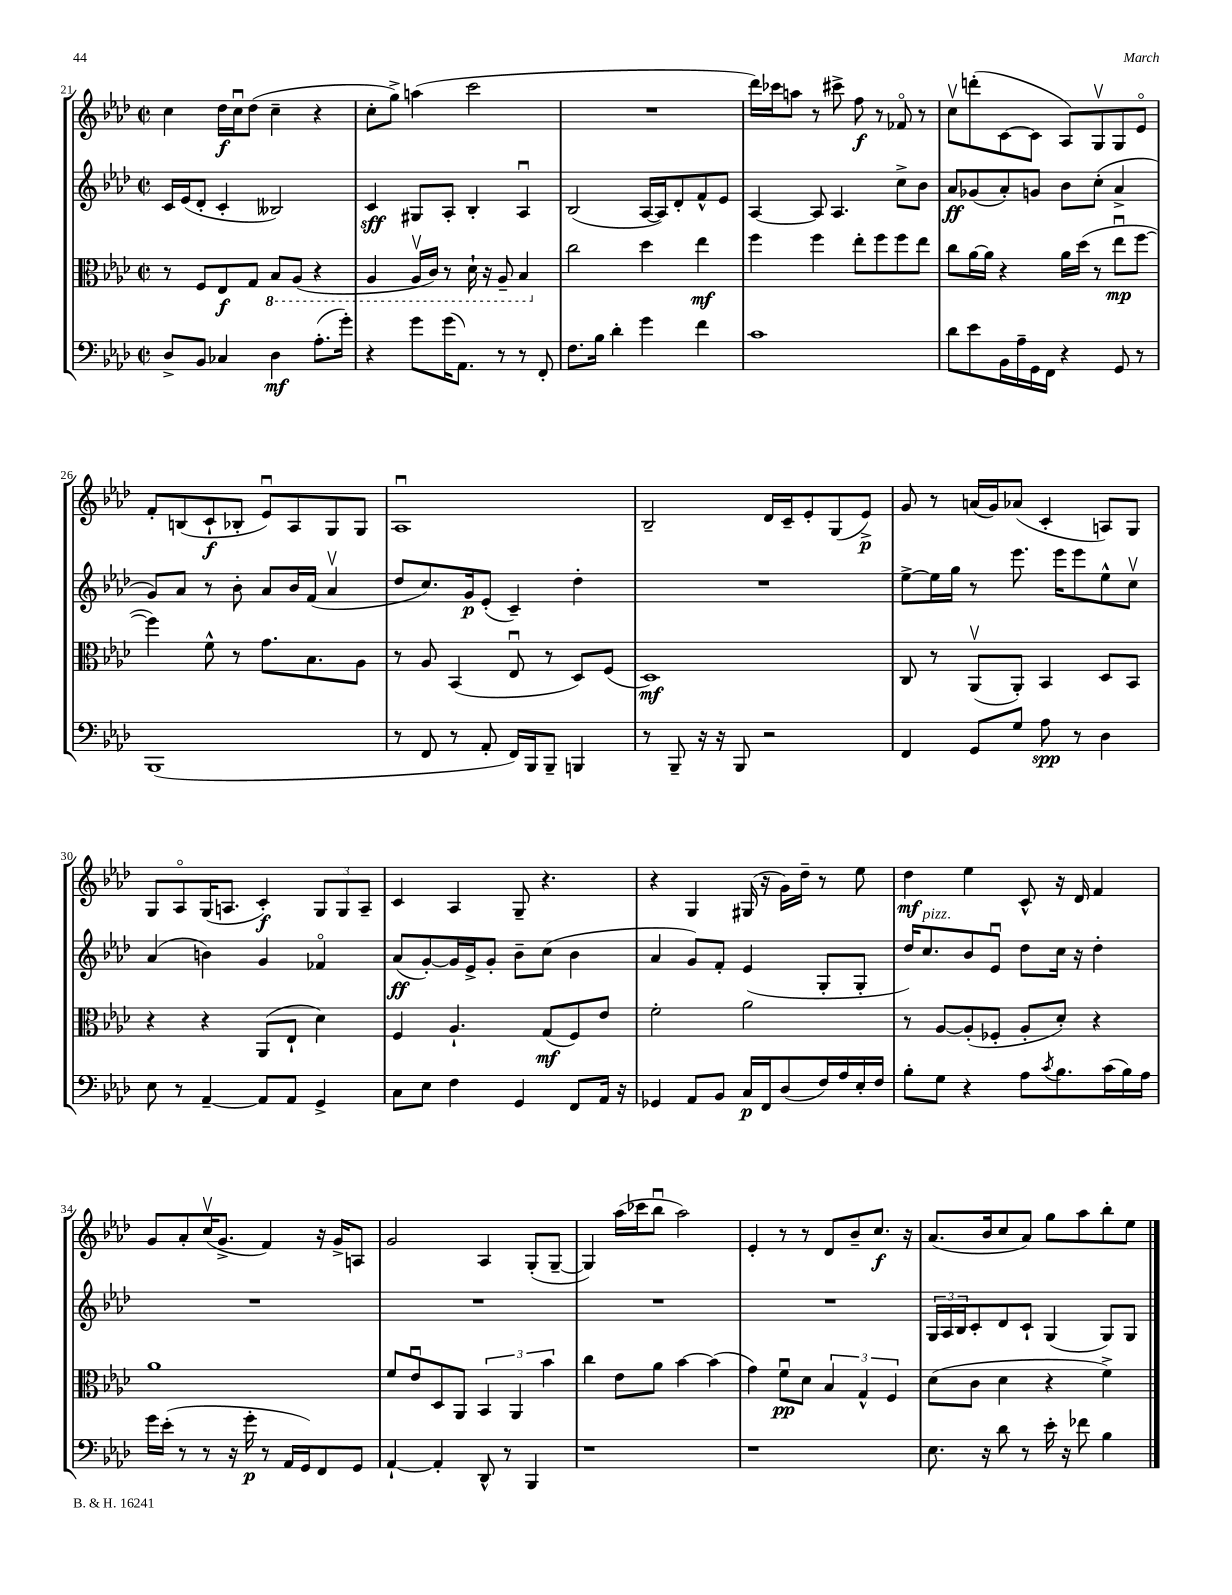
<<
\new StaffGroup <<
\new Staff = "s0" {
    \clef treble \key aes \major \defaultTimeSignature \time 2/2
    c''4 des''16\f c''16\downbow des''8( c''4-- r4 |
    c''8-. g''8->) a''4( c'''2 |
    R1 |
    des'''16) ces'''16 a''8 r8 cis'''8-> f''8\f r8 fes'8\flageolet r8 |
    c''8\upbow d'''8-.( c'8~ c'8 aes8) g8\upbow g8 ees'8\flageolet |
    f'8-. b8( c'8-!\f bes8-. ees'8\downbow) aes8 g8 g8 |
    aes1\downbow |
    bes2-- des'16 c'16-- ees'8-. g8( ees'8->\p) |
    g'8 r8 a'16( g'16) aes'8( c'4-. a8) g8 |
    g8 aes8\flageolet g16( a8. c'4-.\f) \tuplet 3/2 { g8 g8 a8-- } |
    c'4 aes4 g8-- r4. |
    r4 g4 gis16( r16 g'16) des''16-- r8 ees''8 |
    des''4\mf ees''4 c'8-^ r16 des'16 f'4 |
    g'8 aes'8-. c''16\upbow( g'8.-> f'4) r16 g'16-> a8 |
    g'2 aes4 g8-.( g8~-- |
    g4) aes''16( ces'''16 bes''8\downbow aes''2) |
    ees'4-. r8 r8 des'8 bes'8-- c''8.\f r16 |
    aes'8.( bes'16 c''8 aes'8) g''8 aes''8 bes''8-. ees''8 \bar "|." |
}
\new Staff = "s1" {
    \clef treble \key aes \major \defaultTimeSignature \time 2/2
    c'16 ees'16( des'8-. c'4-. beses2) |
    c'4\sff gis8 aes8-. bes4-. aes4\downbow |
    bes2( aes16~ aes16) des'8-. f'8-^ ees'8 |
    aes4~ aes8 aes4. c''8-> bes'8 |
    aes'8\ff ges'8( aes'8-.) g'8 bes'8 c''8-.( aes'4-> |
    g'8) aes'8 r8 bes'8-. aes'8 bes'16 f'16( aes'4\upbow |
    des''8 c''8.) g'16\p ees'8-.( c'4--) des''4-. |
    R1 |
    ees''8~-> ees''16 g''16 r8 ees'''8. ees'''16 ees'''8 ees''8-^ c''8\upbow |
    aes'4( b'4) g'4 fes'4\flageolet |
    aes'8\ff( g'8~-.) g'16 ees'16-> g'8-. bes'8-- c''8( bes'4 |
    aes'4 g'8) f'8-. ees'4( g8-. g8-. |
    des''16) c''8.^\markup { \italic "pizz." } bes'8 ees'8\downbow des''8 c''16 r16 des''4-. |
    R1 |
    R1 |
    R1 |
    R1 |
    \tuplet 3/2 { g16 aes16 bes16 } c'8-. des'8 c'8-! g4( g8) g8 \bar "|." |
}
\new Staff = "s2" {
    \clef alto \key aes \major \defaultTimeSignature \time 2/2
    r8 f8 ees8\f g8 \ottava #-1 bes,8 aes,8( r4 |
    aes,4 aes,16\upbow c16) r8 des16-! r16 aes,8-- bes,4 \ottava #0 |
    c''2 des''4 ees''4\mf |
    f''4 f''4 ees''8-. f''8 f''8 ees''8 |
    c''8 aes'16~ aes'16 r4 aes'16 des''16( r8 ees''8\downbow\mp f''8~ |
    f''4) f'8-^ r8 g'8. bes8. aes8 |
    r8 aes8 bes,4( ees8\downbow r8 des8) f8( |
    des1\mf) |
    c8 r8 aes,8\upbow( aes,8-.) bes,4 des8 bes,8 |
    r4 r4 aes,8( ees8-! des'4) |
    f4 aes4.-! g8\mf( f8) ees'8 |
    f'2-. aes'2 |
    r8 aes8~ aes8-.( fes8-. aes8-. des'8-.) r4 |
    aes'1 |
    f'8 ees'8\downbow des8 aes,8 \tuplet 3/2 { bes,4 aes,4 bes'4 } |
    c''4 ees'8 aes'8 bes'4~ bes'4( |
    g'4) f'8\downbow\pp des'8 \tuplet 3/2 { bes4 g4-^ f4 } |
    des'8( c'8 des'4 r4 f'4->) \bar "|." |
}
\new Staff = "s3" {
    \clef bass \key aes \major \defaultTimeSignature \time 2/2
    des8-> bes,8 ces4 des4\mf aes8.-.( g'16-.) |
    r4 g'8 g'16( aes,8.) r8 r8 f,8-. |
    f8. bes16 des'4-. g'4 f'4 |
    c'1 |
    des'8 ees'8 bes,16 aes16-- g,16 f,16 r4 g,8 r8 |
    bes,,1( |
    r8 f,8 r8 aes,8-. f,16) bes,,16 bes,,8-- b,,4 |
    r8 bes,,8-- r16 r16 bes,,8 r2 |
    f,4 g,8 g8 aes8\spp r8 des4 |
    ees8 r8 aes,4~-- aes,8 aes,8 g,4-> |
    c8 ees8 f4 g,4 f,8 aes,16 r16 |
    ges,4 aes,8 bes,8 c16\p f,16 des8( f16) aes16 ees16-. f16 |
    bes8-. g8 r4 aes8 \acciaccatura { c'8 } bes8. c'16( bes16) aes16 |
    g'16 ees'16-.( r8 r8 r16 g'16-.\p r8 aes,16 g,16) f,8 g,8 |
    aes,4~-! aes,4-. des,8-^ r8 bes,,4 |
    r1 |
    r1 |
    ees8. r16 des'8 r8 ees'16-. r16 fes'8 bes4 \bar "|." |
}
>>
>>
\layout { \context { \Score currentBarNumber = #21 } }
